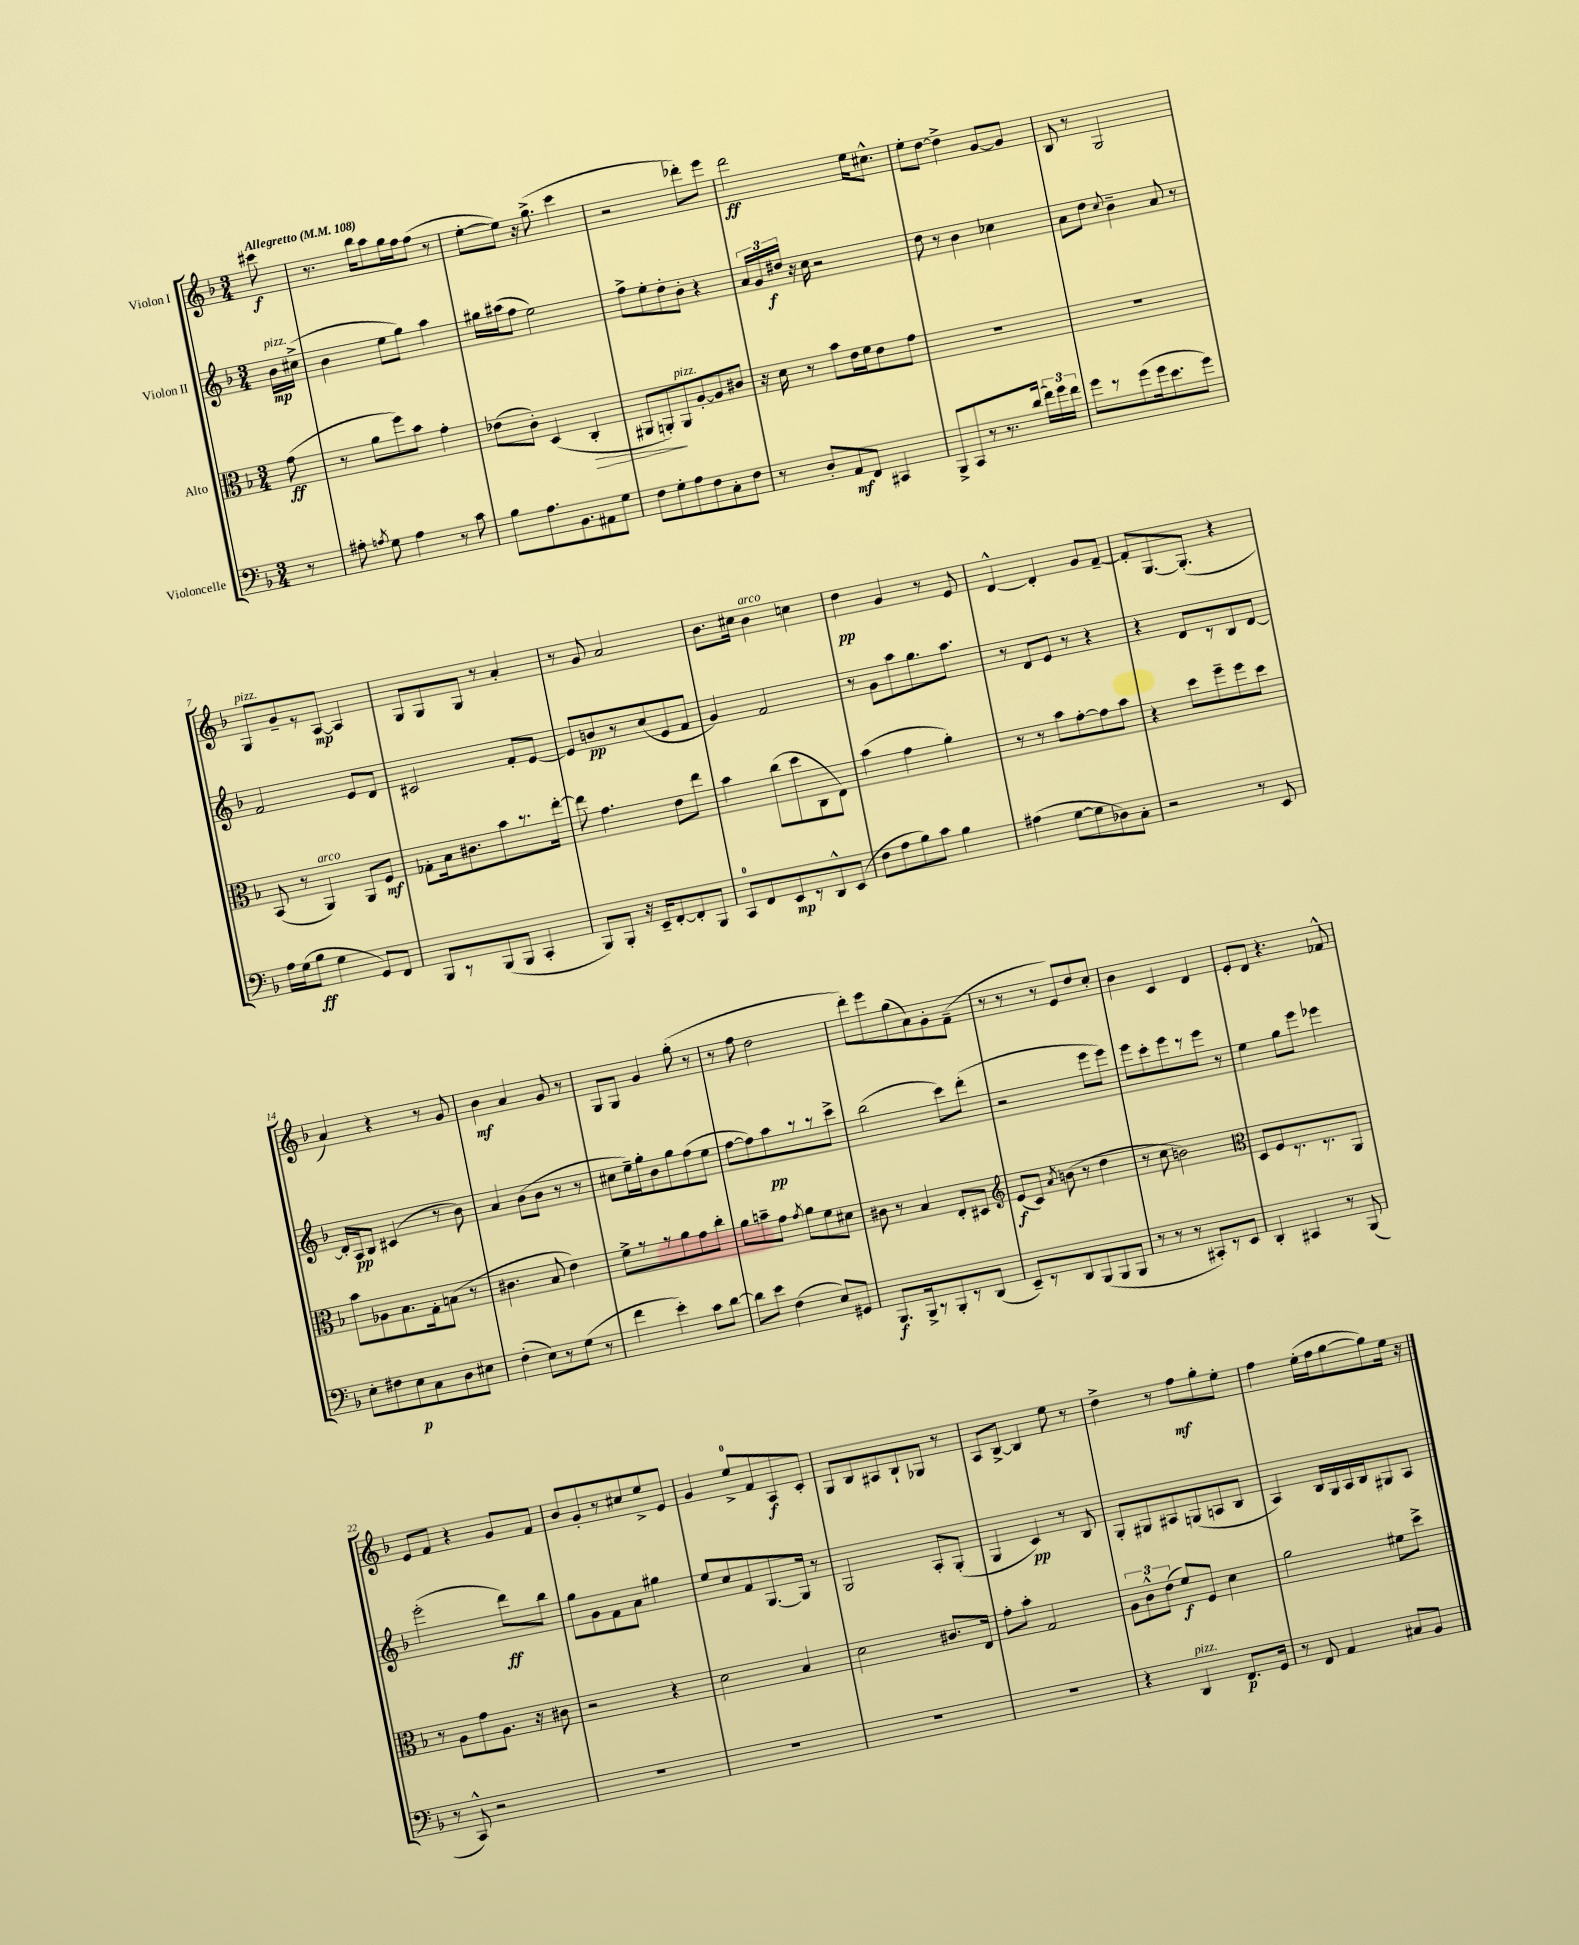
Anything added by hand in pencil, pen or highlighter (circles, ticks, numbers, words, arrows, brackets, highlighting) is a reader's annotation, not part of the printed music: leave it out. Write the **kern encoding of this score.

**kern	**kern	**kern	**kern
*staff4	*staff3	*staff2	*staff1
*clefF4	*clefC3	*clefG2	*clefG2
*k[b-]	*k[b-]	*k[b-]	*k[b-]
*M3/4	*M3/4	*M3/4	*M3/4
*MM108	*MM108	*MM108	*MM108
8r	(8g	16b-	8ccc#
.	.	(16cc#^	.
=	=	=	=
8A#'	8r	4b-	8.r
8qA	.	.	.
8G	8a	.	.
.	.	.	16bb-
4A	8ff)	8ee	8aa
.	8b-	8gg)	16gg
.	.	.	16ff
8r	4g'	4aa	(8ff
8c	.	.	8r
=	=	=	=
8B-	(8e-	16gg#	[8ee'
.	.	(16aa#	.
8.A	8c')	8ff	8ee])
.	(4D	2ee)	16r
8.BB-	.	.	(8.gg^
8AA#	4C'	.	4ccc
8G	.	.	.
=	=	=	=
8F	8AA#	8ff^	2r
8G'	8AA')	8ee'	.
8A	8AA	8dd'	.
8F	[8A'	8b-'	.
8C'	8A]	4r	8ddd-')
8F	8c#	.	8eee
=	=	=	=
8r	16r	24a	2ddd
.	.	24g	.
.	16d	.	.
.	.	24dd#	.
8D'	8r	16r	.
.	.	16cc	.
8AA	8b-	2r	.
8FF	16e	.	.
.	16f	.	.
4CC#	8e	.	16ee
.	.	.	8.cc#^^
.	8g	.	.
=	=	=	=
8BBB-^	2.r	8dd	8ee'
8CC	.	8r	[8dd
8r	.	4b-	4dd^]
8.r	.	.	.
.	.	4cc-	[8g
(16d	.	.	.
24f)	.	.	8g]
24g	.	.	.
24f	.	.	.
=	=	=	=
8g	2.r	8a	8B-
8r	.	8dd	8r
.	.	8qqcc	.
(8g	.	4b-~	2G
16g	.	.	.
8.e	.	.	.
.	.	8a	.
8g)	.	8r	.
=	=	=	=
16A	(8BB-	2f	8G
(16G	.	.	.
8B-	8r	.	8g~
4G	4AA)	.	8r
.	.	.	[8A
8GG)	8AA	8e	4A]
8FF	8F	8d	.
=	=	=	=
8BBB-	8G-'	2c#	8G
8r	16B-	.	8G
.	8.c#	.	.
(8BBB-	.	.	8G
8BBB-	8b-	.	8r
4CC'	8.r	8f'	4a'
.	.	[8e	.
.	[16ee'	.	.
=	=	=	=
8BBB-)	8ee]	8e]	8r
8BBB-'	4.g	8b	8g
16r	.	8r	2a
16EE~	.	.	.
[8FF'	.	(8cc	.
8FF']	8e	8e	.
8BBB-	8ee	8f	.
=	=	=	=
8CC	4b-	4g)	8.b-
8FF	.	.	.
.	.	.	16cc#
8EE	(8cc	2f	4b-
8r	8dd	.	.
8DD^^	8C	.	4cc
(8EE	8E)	.	.
=	=	=	=
8F	(4b-	8r	4dd
8A	.	8g	.
8B-)	4g	8aa	4g
8c	.	8.gg	.
4B-	4a')	.	8r
.	.	8.aa	.
.	.	.	8e
=	=	=	=
(4A#	8r	8r	[4d^^
.	8r	8d	.
[8G	8b-	8e	4d']
8G]	[8g'	8r	.
8D-)	8g]	4r	8g
8C'	8b-	.	[8f~
=	=	=	=
2r	4r	4r	8f']
.	.	.	[8.G
.	8dd	8d	.
.	.	.	(8.G']
.	8ff~	8r	.
8r	8ff	8B-	4r
8EE	8dd	[8d	.
=	=	=	=
8E'	8b-	16d']	4a)
.	.	16A	.
8F#	8A-	8B-	.
8E	8.B-	(4c#	4r
8C	.	.	.
.	16G'	.	.
8D	(8B	8r	8r
8E#	8r	8b-)	8g
=	=	=	=
(4F'	4.c#	4a	4b-
8E)	.	(8b-	4a
8r	8B-	8b-	.
(8G	4e)	8r	8g
8r	.	8r	8r
=	=	=	=
4f	8f^	8cc#	8G
.	8r	16ee~)	8G
.	.	16gg'	.
4e')	8r	8b-	4g
.	8a	8gg	.
8c	8g	(8ff	(8gg'
[8d	8cc'	8ee	8r
=	=	=	=
8d]	8a	[8ff	8r
8e	8b~	8ff])	8ff
(4F	8g	8aa	2dd
.	8qg	.	.
.	8a	8r	.
8E)	8f	8r	.
8GG#	8d#	8ccc^	.
=	=	=	=
8.BBB-	8c#	(2bb-	8ddd')
.	8r	.	8eee
16BBB-^	.	.	.
8r	4B-	.	(8gg
8BBB-'	.	.	8a)
8r	8E'	8ccc)	8g'
(8DD	8D#	(8ddd'	(8f~
=	=	=	=
*	*clefG2	*	*
8EE~)	(8e	2r	8r
8r	8c)	.	8r
.	8qa	.	.
8DD	(8b	.	8r
(8BBB-	8r	.	8e)
8BBB-	4dd	8eee	8dd
8BBB-	.	8eee)	8cc'
=	=	=	=
8r	8r	8eee	4b-
8r	8cc	8ccc'	.
8r	2b)	8eee	4c
8CC#')	.	8r	.
8r	.	8eee	4d
8EE	.	8r	.
=	=	=	=
*	*clefC3	*	*
4DD'	8D	4ee	8e'
.	8F	.	8d
4CC#	8.r	8gg	4.r
.	.	8eee	.
.	8.r	.	.
8r	.	4eee-	.
(8BBB-	8AA	.	8f-^^
=	=	=	=
8r	8r	(2eee'	8e
8CC^^)	8A	.	8f
2r	8g	.	4r
.	8.A	.	.
.	.	8ddd)	8g
.	16r	.	.
.	8c#	8bb-	8f
=	=	=	=
2.r	2r	8gg	8b-
.	.	8g	8g'
.	.	8f	8r
.	.	8a	8cc#
.	4r	4gg#	8ee^
.	.	.	8e
=	=	=	=
2.r	2d	8ee	4g
.	.	8cc	.
.	.	8f	8ee^
.	.	[8.G	8f
.	4B-	.	8A
.	.	16G]	.
.	.	8r	8c'
=	=	=	=
2.r	2d	2G	8G
.	.	.	8B-
.	.	.	8A#
.	.	.	8B-`
.	8.c#	8A'	8G-
.	.	(8G'	8r
.	16E	.	.
=	=	=	=
2.r	8g'	4G	8A
.	8b-'	.	[8B-^
.	2G	4c)	4B-]
.	.	8r	8ee
.	.	8B-	8r
=	=	=	=
4r	12A	8G'	4dd^
.	12c^^	.	.
.	.	8G#	.
.	(12e	.	.
4DD	8f)	8A#	8r
.	8F	(8G	8ff
8.FF	4d	8A	8gg'
.	.	8B-	8ee'
16GG	.	.	.
=	=	=	=
8r	2a	4A)	4ff
8FF	.	.	.
4AA	.	16B-	(16ee'
.	.	16G	16ff
.	.	16A	[8gg
.	.	16B-	.
8C#	8f#	8G#	8gg])
8BB-	8dd^	8A	16ee
.	.	.	16r
==	==	==	==
*-	*-	*-	*-
